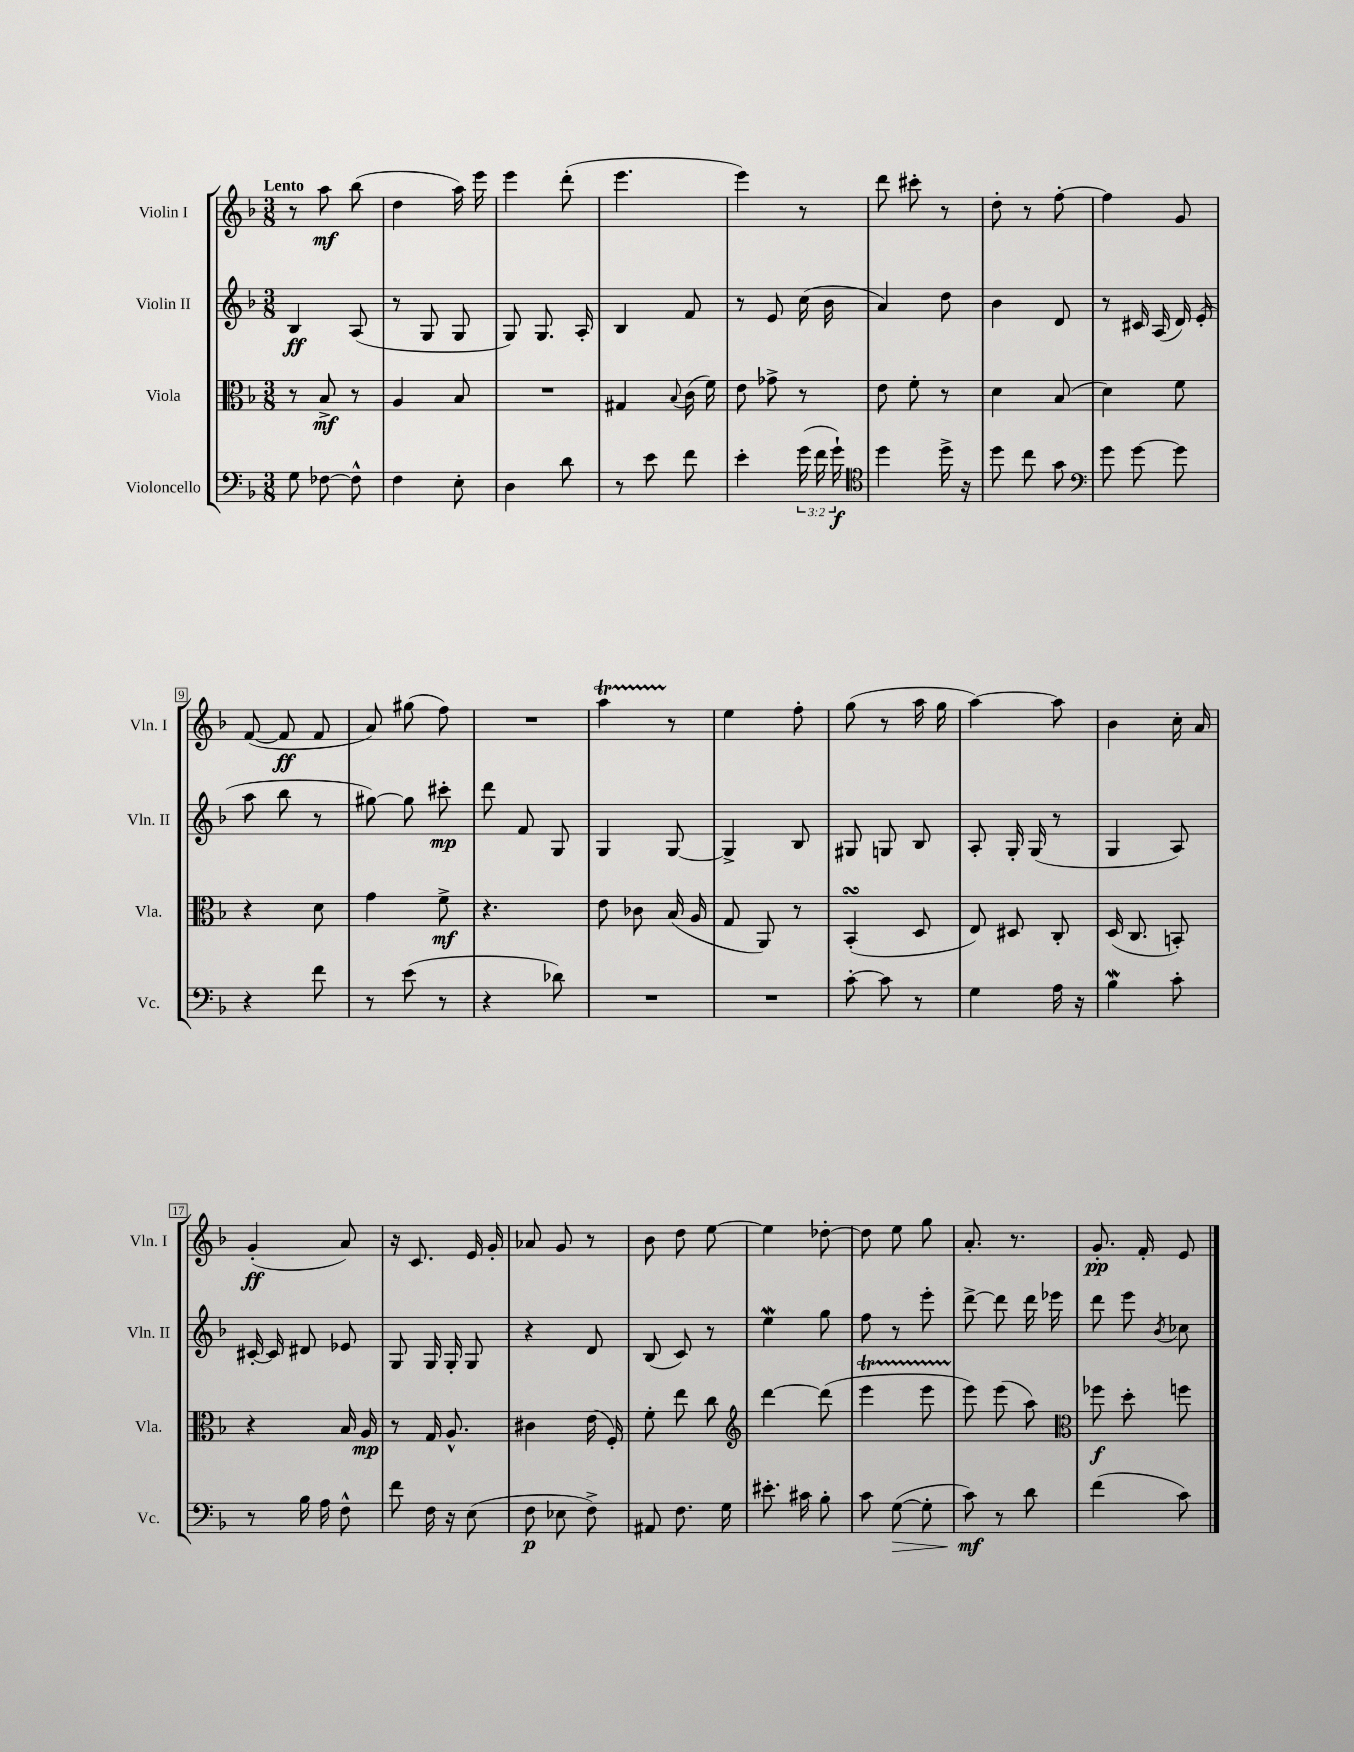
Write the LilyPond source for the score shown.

<<
\new StaffGroup <<
\new Staff = "s0" \with { instrumentName = "Violin I" shortInstrumentName = "Vln. I" } {
    \clef treble \key f \major \numericTimeSignature \time 3/8 \tempo "Lento"
    \autoBeamOff r8 a''8\mf bes''8( |
    d''4 a''16) e'''16 |
    e'''4 d'''8-.( |
    e'''4. |
    e'''4) r8 |
    d'''8 cis'''8-. r8 |
    d''8-. r8 f''8~-. |
    f''4 g'8 |
    f'8~( f'8\ff f'8 |
    a'8) gis''8( f''8) |
    R4. |
    a''4\startTrillSpan r8\stopTrillSpan |
    e''4 f''8-. |
    g''8( r8 a''16 g''16 |
    a''4~) a''8 |
    bes'4 c''16-. a'16 |
    g'4-.\ff( a'8) |
    r16 c'8. e'16 g'16-. |
    aes'8 g'8 r8 |
    bes'8 d''8 e''8~ |
    e''4 des''8~-. |
    des''8 e''8 g''8 |
    a'8.-. r8. |
    g'8.-.\pp f'16-. e'8 \bar "|." |
}
\new Staff = "s1" \with { instrumentName = "Violin II" shortInstrumentName = "Vln. II" } {
    \clef treble \key f \major \numericTimeSignature \time 3/8
    \autoBeamOff bes4\ff a8( |
    r8 g8 g8 |
    g8) g8. a16-. |
    bes4 f'8 |
    r8 e'8 c''16( bes'16 |
    a'4) d''8 |
    bes'4 d'8 |
    r8 cis'16 a16( d'16) e'16-.( |
    a''8 bes''8 r8 |
    gis''8~) gis''8 cis'''8-.\mp |
    d'''8 f'8 g8 |
    g4 g8~ |
    g4-> bes8 |
    gis8 g8 bes8 |
    a8-. g16-. g16( r8 |
    g4 a8) |
    cis'16~-. cis'16 dis'8 ees'8 |
    g8 g16 g16-. g8 |
    r4 d'8 |
    bes8( c'8) r8 |
    e''4\mordent g''8 |
    f''8 r8 e'''8-. |
    d'''8~-> d'''8 d'''16 ees'''16 |
    d'''8 e'''8 \acciaccatura { bes'8 } ces''8 \bar "|." |
}
\new Staff = "s2" \with { instrumentName = "Viola" shortInstrumentName = "Vla." } {
    \clef alto \key f \major \numericTimeSignature \time 3/8
    \autoBeamOff r8 bes8->\mf r8 |
    a4 bes8 |
    R4. |
    gis4 \appoggiatura { bes8 } c'16( f'16) |
    e'8 ges'8-> r8 |
    e'8 f'8-. r8 |
    d'4 bes8( |
    d'4) f'8 |
    r4 d'8 |
    g'4 f'8->\mf |
    r4. |
    e'8 ces'8 bes16( a16 |
    g8 a,8) r8 |
    bes,4-.\turn( d8 |
    e8) dis8 c8-. |
    d16( c8. b,8-.) |
    r4 bes16 a16\mp |
    r8 g16 a8.-^ |
    cis'4 e'16( f16-.) |
    f'8-. e''8 c''8 |
    \clef treble d'''4~ d'''8( |
    e'''4\startTrillSpan e'''8 |
    e'''8\stopTrillSpan) e'''8( a''8) |
    \clef alto fes''8\f d''8-. f''8 \bar "|." |
}
\new Staff = "s3" \with { instrumentName = "Violoncello" shortInstrumentName = "Vc." } {
    \clef bass \key f \major \numericTimeSignature \time 3/8 \override Staff.TupletNumber.text = #tuplet-number::calc-fraction-text
    \autoBeamOff g8 fes8~ fes8-^ |
    f4 e8-. |
    d4 d'8 |
    r8 e'8 f'8 |
    e'4-. \tuplet 3/2 { g'16( f'16 g'16-!\f) } |
    \clef tenor d''4 d''16-> r16 |
    d''8 c''8 g'8 |
    \clef bass g'8 g'8~ g'8 |
    r4 f'8 |
    r8 e'8( r8 |
    r4 des'8) |
    R4. |
    R4. |
    c'8~-. c'8 r8 |
    g4 a16 r16 |
    bes4\mordent c'8-. |
    r8 bes16 a16 f8-^ |
    f'8 f16 r16 e8( |
    f8\p ees8 f8->) |
    ais,8 f8. g16 |
    eis'8.-. cis'16 bes8-. |
    c'8 g8~\>( g8-. |
    c'8\mf\!) r8 d'8 |
    f'4( c'8) \bar "|." |
}
>>
>>
\layout { \context { \Score \override BarNumber.stencil = #(make-stencil-boxer 0.1 0.3 ly:text-interface::print) } }
